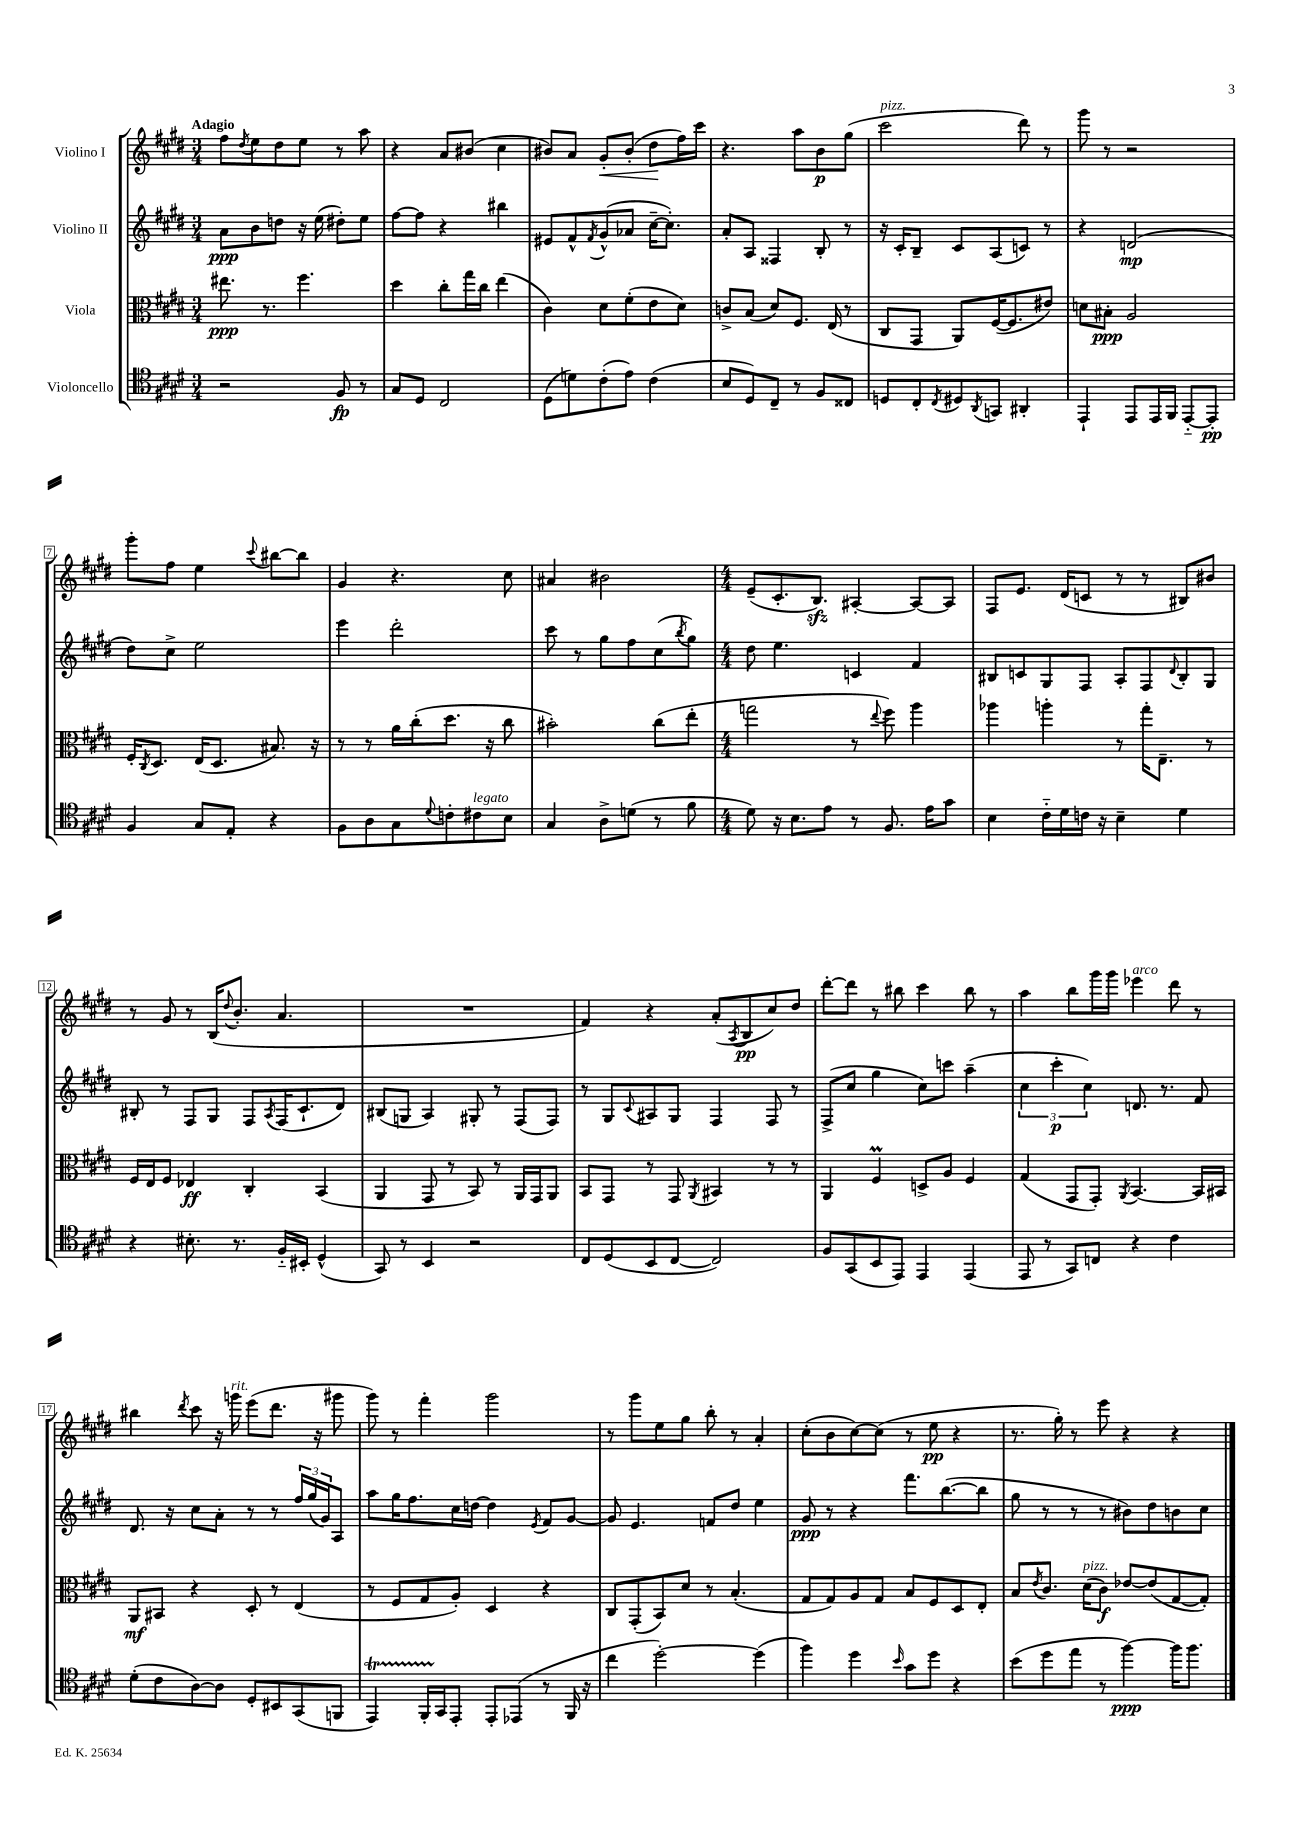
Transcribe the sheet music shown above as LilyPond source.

<<
\new StaffGroup <<
\new Staff = "s0" \with { instrumentName = "Violino I" } {
    \clef treble \key e \major \numericTimeSignature \time 3/4 \tempo "Adagio"
    fis''8 \acciaccatura { dis''8 } e''8 dis''8 e''8 r8 a''8 |
    r4 a'8 bis'8( cis''4 |
    bis'8) a'8 gis'8-.\< bis'8-.( dis''8\! fis''16) cis'''16 |
    r4. a''8 b'8\p gis''8( |
    cis'''2^\markup { \italic "pizz." } dis'''8) r8 |
    gis'''8 r8 r2 |
    gis'''8-. fis''8 e''4 \appoggiatura { cis'''8 } bis''8~ bis''8 |
    gis'4 r4. cis''8 |
    ais'4 bis'2 |
    \numericTimeSignature \time 4/4 e'8--( cis'8.-. b8.\sfz) ais4~-. ais8~ ais8 |
    fis8 e'8. dis'16( c'8 r8 r8 bis8) bis'8 |
    r8 gis'8 r8 b16( \appoggiatura { dis''8 } b'8.-. a'4. |
    R1 |
    fis'4) r4 a'8-.( \acciaccatura { a8 } b8\pp cis''8) dis''8 |
    dis'''8~-. dis'''8 r8 bis''8 cis'''4 bis''8 r8 |
    a''4 b''8 gis'''16 gis'''16 ees'''4^\markup { \italic "arco" } dis'''8 r8 |
    bis''4 \acciaccatura { dis'''8 } cis'''8 r16 g'''16^\markup { \italic "rit." } e'''8( dis'''8. r16 gis'''8 |
    gis'''8) r8 fis'''4-. gis'''2 |
    r8 gis'''8 e''8 gis''8 b''8-. r8 a'4-. |
    cis''8-.( b'8 cis''8~) cis''8( r8 e''8\pp r4 |
    r8. gis''16-.) r8 e'''8 r4 r4 \bar "|." |
}
\new Staff = "s1" \with { instrumentName = "Violino II" } {
    \clef treble \key e \major \numericTimeSignature \time 3/4
    a'8\ppp b'8 d''8 r16 e''16( dis''8-.) e''8 |
    fis''8~ fis''8 r4 bis''4 |
    eis'8 fis'8-^ \acciaccatura { fis'8 } gis'8-^( aes'8 cis''16~-- cis''8.-.) |
    a'8-. a8 fisis4 b8-. r8 |
    r16 cis'16-. b8-- cis'8 a8( c'8) r8 |
    r4 d'2\mp( |
    dis''8) cis''8-> e''2 |
    e'''4 dis'''2-. |
    cis'''8 r8 gis''8 fis''8 cis''8( \acciaccatura { b''8 } gis''8) |
    \numericTimeSignature \time 4/4 dis''8 e''4. c'4 fis'4 |
    bis8 c'8 gis8 fis8 a8-. fis8 \appoggiatura { dis'8 } bis8-. gis8 |
    bis8-. r8 fis8 gis8 fis8 \acciaccatura { a8 } fis16( cis'8.-! dis'8) |
    bis8( g8 a4) gis8-. r8 fis8( fis8) |
    r8 gis8 \appoggiatura { cis'8 } ais8 gis8 fis4 fis8 r8 |
    fis8->( cis''8 gis''4 cis''8) c'''8 a''4--( |
    \tuplet 3/2 { cis''4 cis'''4-.\p cis''4) } d'8. r8. fis'8 |
    dis'8. r16 cis''8 a'8-. r8 r8 \tuplet 3/2 { fis''16 gis''16( gis'16) } a8 |
    a''8 gis''16 fis''8. cis''16 d''16~ d''4 \acciaccatura { e'8 } fis'8 gis'8~ |
    gis'8 e'4. f'8 dis''8 e''4 |
    gis'8\ppp r8 r4 fis'''8. b''8.~( b''8 |
    gis''8 r8 r8 r8 bis'8) dis''8 b'8 cis''8 \bar "|." |
}
\new Staff = "s2" \with { instrumentName = "Viola" } {
    \clef alto \key e \major \numericTimeSignature \time 3/4
    eis''8.\ppp r8. fis''4. |
    dis''4 cis''8-. gis''16 cis''16 e''4( |
    cis'4) dis'8 fis'8-.( e'8 dis'8) |
    c'8-> b8( dis'8) fis8. e16( r8 |
    cis8 gis,8 a,8) fis16~( fis8. eis'8) |
    d'8 bis8-.\ppp a2 |
    fis16-. \acciaccatura { cis8 } dis8. e16( dis8. bis8.) r16 |
    r8 r8 a'16 cis''16-.( dis''8. r16 cis''8 |
    bis'2-.) cis''8( e''8-. |
    \numericTimeSignature \time 4/4 g''2 r8 \appoggiatura { e''8 } fis''8) a''4 |
    aes''4 a''4-. r8 gis''16-. e8.-- r8 |
    fis16 e16 fis8 ees4\ff cis4-. b,4( |
    a,4 gis,8 r8 b,8) r8 a,16 gis,16 a,8 |
    b,8 gis,8 r8 gis,8 \acciaccatura { a,8 } bis,4 r8 r8 |
    a,4 fis4\prall d8-> a8 fis4 |
    gis4( gis,8 gis,8-.) \acciaccatura { a,8 } b,4.~ b,16 bis,16 |
    a,8\mf bis,8 r4 dis8-. r8 e4( |
    r8 fis8 gis8 a8-.) dis4 r4 |
    cis8 gis,8-.( b,8) dis'8 r8 b4.-.( |
    gis8 gis8) a8 gis8 b8 fis8 dis8 e8-. |
    b8 \acciaccatura { e'8 } cis'8. dis'16^\markup { \italic "pizz." }( cis'8\f) ees'8~ ees'8( gis8~ gis8-.) \bar "|." |
}
\new Staff = "s3" \with { instrumentName = "Violoncello" } {
    \clef tenor \key e \major \numericTimeSignature \time 3/4
    r2 fis8\fp r8 |
    gis8 dis8 cis2 |
    dis8( d'8) cis'8-.( e'8) cis'4( |
    b8 dis8) cis8-- r8 fis8 cisis8 |
    d8 cis8-. \acciaccatura { cis8 } dis8 \acciaccatura { a,8 } g,8 ais,4-. |
    e,4-! e,8 e,16 fis,16 e,8~-_ e,8-.\pp |
    fis4 gis8 e8-. r4 |
    fis8 a8 gis8 \appoggiatura { dis'8 } c'8-. cis'8^\markup { \italic "legato" } b8 |
    gis4 a8-> d'8( r8 fis'8 |
    \numericTimeSignature \time 4/4 dis'8) r16 b8. e'8 r8 fis8. e'16 gis'8 |
    b4 cis'16-_ dis'16 c'16 r16 b4-- dis'4 |
    r4 bis8.-. r8. fis16-_ bis,16-. dis4-^( |
    gis,8) r8 b,4 r2 |
    cis8 dis8( b,8 cis8~ cis2) |
    fis8 gis,8( b,8 e,8) e,4 e,4( |
    e,8 r8 gis,8) c8 r4 cis'4 |
    dis'8-.( cis'8 a8~) a8 dis8-. bis,8 gis,8( f,8 |
    e,4\startTrillSpan) fis,16-. gis,16\stopTrillSpan e,8-. e,8-. ees,8( r8 fis,16 r16 |
    cis''4 dis''2~-.) dis''4( |
    fis''4) dis''4 \grace { b'16 } gis'8 dis''8 r4 |
    b'8( dis''8 e''8 r8 fis''4~\ppp) fis''16 fis''8. \bar "|." |
}
>>
>>
\layout { \context { \Score \override BarNumber.stencil = #(make-stencil-boxer 0.1 0.3 ly:text-interface::print) } }
